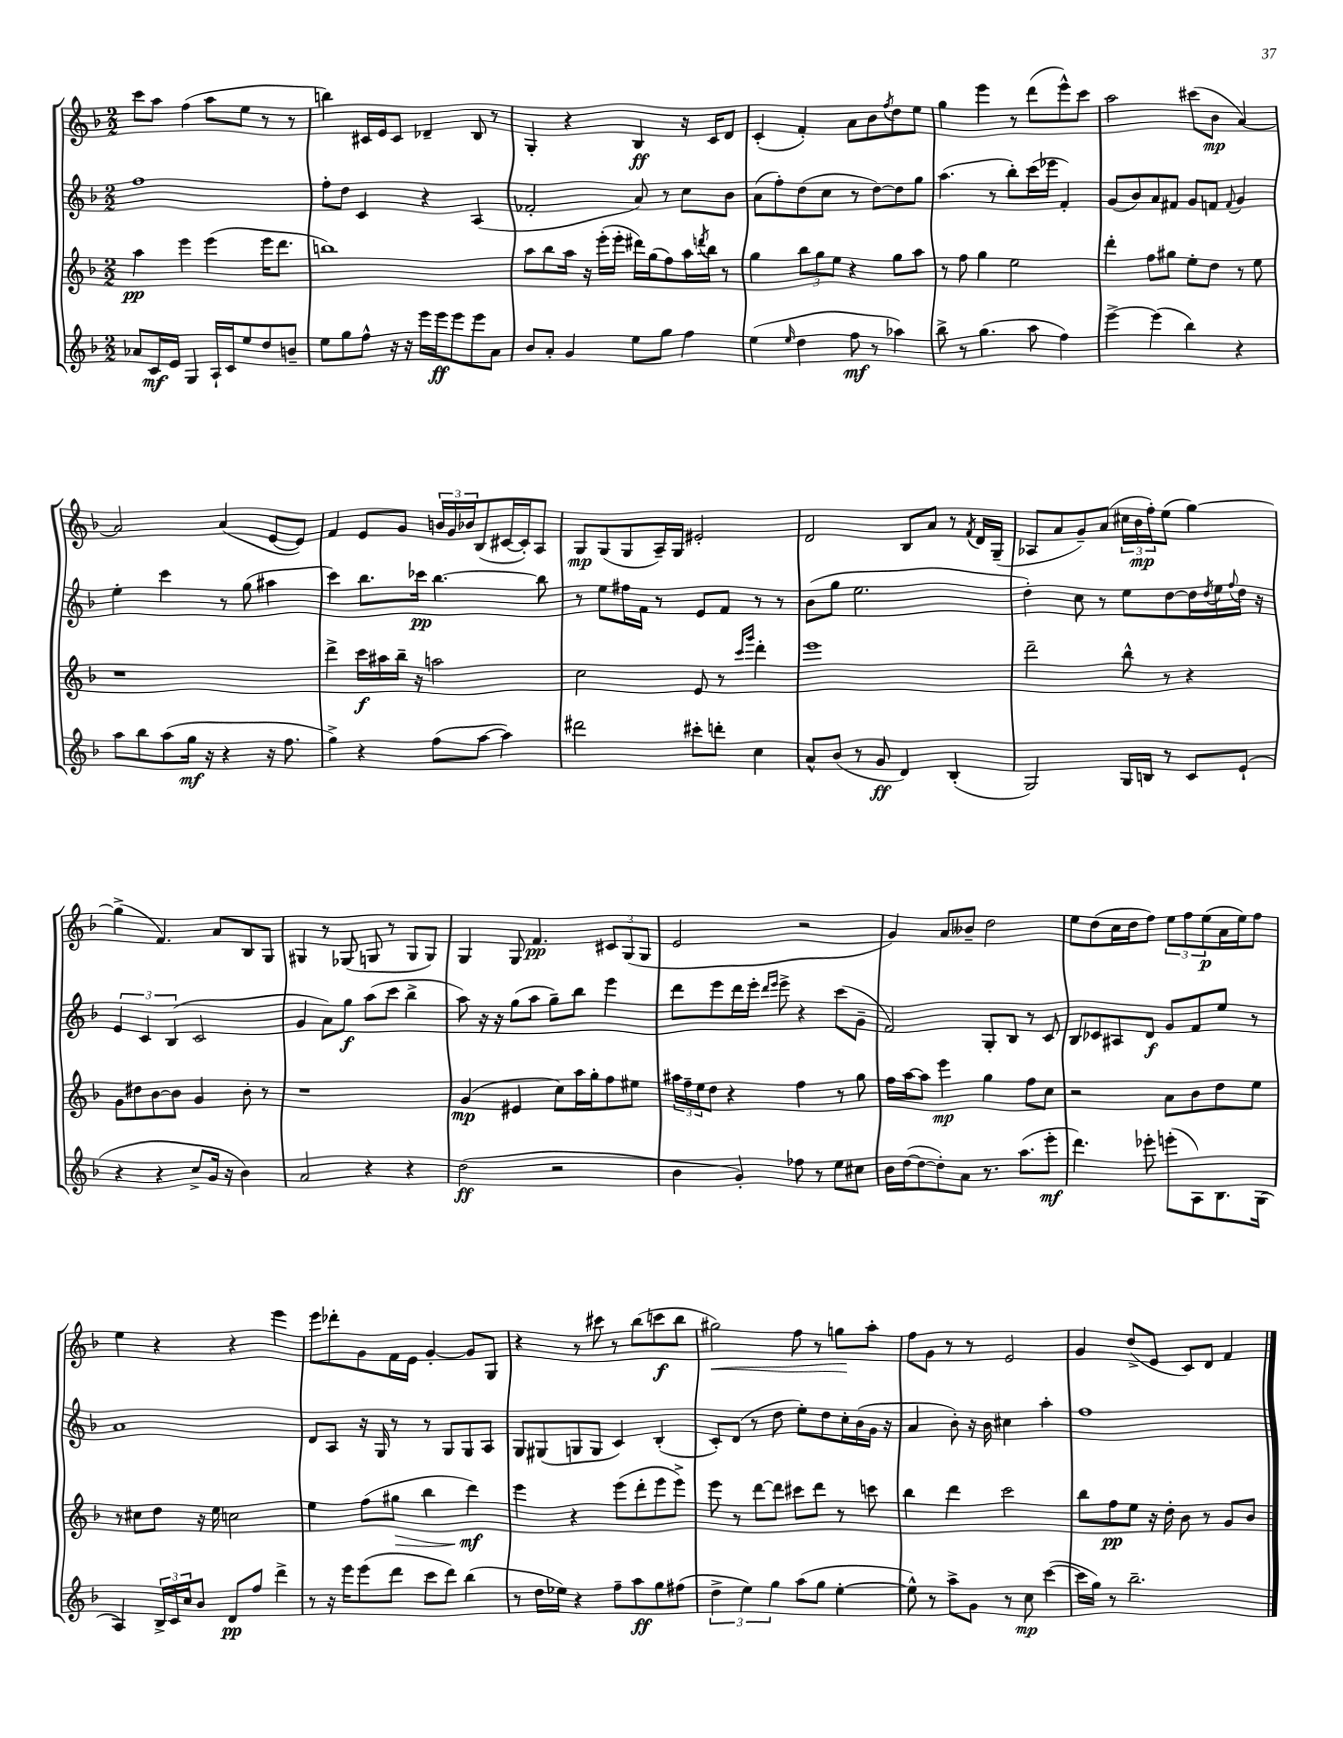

**kern	**dynam	**kern	**dynam	**kern	**dynam	**kern	**dynam
*part4	*part4	*part3	*part3	*part2	*part2	*part1	*part1
*staff4	*staff4	*staff3	*staff3	*staff2	*staff2	*staff1	*staff1
*clefG2	*	*clefG2	*	*clefG2	*	*clefG2	*
*k[b-]	*	*k[b-]	*	*k[b-]	*	*k[b-]	*
*M2/2	*	*M2/2	*	*M2/2	*	*M2/2	*
=9	=9	=9	=9	=9	=9	=9	=9
8a-X/L	.	4aa\	pp	1ff	.	8ccc\L	.
16c/L	mf	.	.	.	.	8aa\J	.
16e/JJ	.	.	.	.	.	.	.
4G/	.	4eee\	.	.	.	(4ff\	.
16A`/LL	.	(4eee\	.	.	.	8aa\L	.
16c/J	.	.	.	.	.	.	.
8ee/	.	.	.	.	.	8ee\J	.
8dd/	.	16eee\KL	.	.	.	8r	.
.	.	8.ddd\J	.	.	.	.	.
8bn~/J	.	.	.	.	.	8r	.
=10	=10	=10	=10	=10	=10	=10	=10
8ee\L	.	1bbn)	.	8ff'\L	.	4bbn\)	.
8gg\	.	.	.	8dd\J	.	.	.
8ff^^\J	.	.	.	4c/	.	16c#X/LL	.
.	.	.	.	.	.	16e/J	.
16r	.	.	.	.	.	8c#/J	.
16r	.	.	.	.	.	.	.
16eee\LL	.	.	.	4r	.	4d-X~/	.
16eee\J	ff	.	.	.	.	.	.
8eee\	.	.	.	.	.	.	.
8eee\	.	.	.	(4A/	.	8B-/	.
8a\J	.	.	.	.	.	8r	.
=11	=11	=11	=11	=11	=11	=11	=11
8b-/L	.	8aa\L	.	2f-X'/	.	4G'/	.
8a'/J	.	8bb-\	.	.	.	.	.
4g/	.	16aa\Jk	.	.	.	4r	.
.	.	16r	.	.	.	.	.
.	.	(16eee'\LL	.	.	.	.	.
.	.	16eee'\JJ	.	.	.	.	.
8ee\L	.	16ddd#X\LL)	.	8a/)	.	4B-/	ff
.	.	(16gg\J	.	.	.	.	.
8gg\J	.	8ff\)	.	8r	.	.	.
4ff\	.	16aa\L	.	8cc\L	.	16r	.
.	.	8qdddn/	.	.	.	.	.
.	.	16bb-\JJ	.	.	.	16c/KL	.
.	.	8r	.	8b-\J	.	8d/J	.
=12	=12	=12	=12	=12	=12	=12	=12
(4ee\	.	4gg\	.	(8a\L	.	(4c'/	.
.	.	.	.	8ff'\)	.	.	.
16qqee/	.	.	.	.	.	.	.
4dd\	.	12bb-\L	.	(8dd\	.	4f'/)	.
.	.	12gg\	.	.	.	.	.
.	.	.	.	8cc\J	.	.	.
.	.	12ee\J	.	.	.	.	.
8ff\	mf	4r	.	8r	.	8a\L	.
8r	.	.	.	[8dd\L)	.	8b-\	.
.	.	.	.	.	.	8qff/	.
4aa-X\)	.	8gg\L	.	8dd\]	.	8dd\	.
.	.	8aa\J	.	8gg\J	.	8ee\J	.
=13	=13	=13	=13	=13	=13	=13	=13
8bb-^\	.	8r	.	(4.aa\	.	4gg\	.
8r	.	8ff\	.	.	.	.	.
(4.gg\	.	4gg\	.	.	.	4eee\	.
.	.	.	.	8r	.	.	.
.	.	2ee\	.	8bb-'\L)	.	8r	.
8aa\	.	.	.	(16ccc\L	.	(8ddd\L	.
.	.	.	.	16eee-X\JJ	.	.	.
4ff\)	.	.	.	4f'/)	.	8eee^^\)	.
.	.	.	.	.	.	8ccc\J	.
=14	=14	=14	=14	=14	=14	=14	=14
[4eee^\	.	4ddd'\	.	(8g/L	.	2aa\	.
.	.	.	.	8b-/)	.	.	.
(4eee\]	.	8ff\L	.	8a/	.	.	.
.	.	8gg#X\J	.	8f#X/J	.	.	.
4bb-\)	.	8ee'\L	.	8g/L	.	(8ccc#X\L	.
.	.	8dd\J	.	8fn/J	.	8b-\J	mp
.	.	.	.	8qqf/	.	.	.
4r	.	8r	.	4g/	.	[4a/)	.
.	.	8ee\	.	.	.	.	.
!!LO:LB:g=z
=15	=15	=15	=15	=15	=15	=15	=15
8aa\L	.	1r	.	4ee'\	.	2a/]	.
8bb-\	.	.	.	.	.	.	.
(8aa\	.	.	.	4ccc\	.	.	.
16gg\Jk	mf	.	.	.	.	.	.
16r	.	.	.	.	.	.	.
4r	.	.	.	8r	.	(4a/	.
.	.	.	.	(8gg\	.	.	.
16r	.	.	.	4aa#X\	.	[8e/L	.
8.ff\	.	.	.	.	.	.	.
.	.	.	.	.	.	8e/J])	.
=16	=16	=16	=16	=16	=16	=16	=16
4gg^\)	.	4ddd^\	.	4ccc\)	.	4f/	.
4r	.	16ccc\LL	f	8.bb-\L	.	8e/L	.
.	.	16aa#X\	.	.	.	.	.
.	.	16bb-~\JJ	.	.	.	8g/J	.
.	.	16r	.	16ccc-X\Jk	pp	.	.
(8ff\L	.	2aan\	.	[4.bb-\	.	24bn/LL	.
.	.	.	.	.	.	24g/	.
.	.	.	.	.	.	24b-X/J	.
[8aa\J	.	.	.	.	.	(8B-/	.
4aa\])	.	.	.	.	.	[16c#X/L	.
.	.	.	.	.	.	16c#'/J])	.
.	.	.	.	8bb-\]	.	8A/J	.
=17	=17	=17	=17	=17	=17	=17	=17
2ddd#X\	.	2cc\	.	8r	.	8G/L	mp
.	.	.	.	8ee\L	.	(8G/	.
.	.	.	.	16ff#X\L	.	8G/	.
.	.	.	.	16f\JJ	.	.	.
.	.	.	.	8r	.	16A~/L)	.
.	.	.	.	.	.	16G/JJ	.
8ccc#X'\L	.	8e/	.	8e/L	.	2e#X'/	.
8dddn'\J	.	8r	.	8f/J	.	.	.
.	.	16qqccc/LL	.	.	.	.	.
.	.	16qqggg/JJ	.	.	.	.	.
4cc\	.	4ddd'\	.	8r	.	.	.
.	.	.	.	8r	.	.	.
=18	=18	=18	=18	=18	=18	=18	=18
8a^^/L	.	1eee	.	(8b-\L	.	2d/	.
(8b-/J	.	.	.	8gg\J	.	.	.
8r	.	.	.	2.ee\	.	.	.
8g/	ff	.	.	.	.	.	.
4d/)	.	.	.	.	.	8B-/L	.
.	.	.	.	.	.	8a/J	.
(4B-'/	.	.	.	.	.	8r	.
.	.	.	.	.	.	8qf/	.
.	.	.	.	.	.	16d/LL	.
.	.	.	.	.	.	(16G~/JJ	.
=19	=19	=19	=19	=19	=19	=19	=19
2G/)	.	2ddd~\	.	4dd'\)	.	8A-X/L	.
.	.	.	.	.	.	8a/	.
.	.	.	.	8cc\	.	8g~/)	.
.	.	.	.	8r	.	(8a/J	.
16G/LL	.	8bb-^^\	.	8ee\L	.	24cc#X\LL	.
.	.	.	.	.	.	24b-\	mp
16Bn/JJ	.	.	.	.	.	.	.
.	.	.	.	.	.	24ff'\J)	.
8r	.	8r	.	[8dd\	.	(8ee\J	.
8c/L	.	4r	.	16dd\L]	.	[4gg\)	.
.	.	.	.	8qdd/	.	.	.
.	.	.	.	16ee\	.	.	.
.	.	.	.	8qqff/	.	.	.
(8e`/J	.	.	.	16dd\JJ	.	.	.
.	.	.	.	16r	.	.	.
!!LO:LB:g=z
=20	=20	=20	=20	=20	=20	=20	=20
4r	.	8g\L	.	6e/	.	(4gg^\]	.
.	.	8dd#X\	.	.	.	.	.
.	.	.	.	6c/	.	.	.
4r	.	[8b-\	.	.	.	4.f/)	.
.	.	.	.	(6B-/	.	.	.
.	.	8b-\J]	.	.	.	.	.
8cc^/L	.	4g/	.	2c/	.	.	.
16g/Jk	.	.	.	.	.	8a/L	.
16r	.	.	.	.	.	.	.
4b-\)	.	8b-'\	.	.	.	8B-/	.
.	.	8r	.	.	.	8G/J	.
=21	=21	=21	=21	=21	=21	=21	=21
2a/	.	1r	.	4g/	.	4G#X/	.
.	.	.	.	8a\L)	.	8r	.
.	.	.	.	8gg\J	f	(8G-X/	.
4r	.	.	.	(8aa\L	.	8Gn/	.
.	.	.	.	8ccc\J	.	8r	.
4r	.	.	.	4bb-^\	.	8G/L	.
.	.	.	.	.	.	8G/J)	.
=22	=22	=22	=22	=22	=22	=22	=22
(2dd\	ff	(4g/	mp	8aa\)	.	4G/	.
.	.	.	.	16r	.	.	.
.	.	.	.	16r	.	.	.
.	.	4e#X/	.	(8gg\L	.	8G/	.
.	.	.	.	8aa\J	.	4.f/	pp
2r	.	8cc\L)	.	8gg~\L)	.	.	.
.	.	16aa\L	.	8bb-\J	.	.	.
.	.	16gg'\J	.	.	.	.	.
.	.	8ff\	.	4eee\	.	12c#X/L	.
.	.	.	.	.	.	(12G/	.
.	.	8ee#X\J	.	.	.	.	.
.	.	.	.	.	.	12G/J	.
=23	=23	=23	=23	=23	=23	=23	=23
4b-\	.	24aa#X\LL	.	8ddd\L	.	2e/	.
.	.	24ff~\	.	.	.	.	.
.	.	24ee\J	.	.	.	.	.
.	.	8dd\J	.	8eee\	.	.	.
4g'/)	.	4r	.	16ddd\L	.	.	.
.	.	.	.	16eee'\JJ	.	.	.
.	.	.	.	16qqddd/LL	.	.	.
.	.	.	.	16qqeee/JJ	.	.	.
.	.	.	.	8eee^\	.	.	.
8ff-X\	.	4ff\	.	4r	.	2r	.
8r	.	.	.	.	.	.	.
8ee\L	.	8r	.	(8ccc\L	.	.	.
8cc#X\J	.	8gg\	.	8g~\J	.	.	.
=24	=24	=24	=24	=24	=24	=24	=24
16b-\LL	.	16ff\LL	.	2f/)	.	4g/)	.
([16dd\J	.	[16aa\J	.	.	.	.	.
8dd\_	.	8aa\J]	.	.	.	.	.
8dd'\])	.	4eee\	mp	.	.	8a/L	.
8a\J	.	.	.	.	.	8b--X~/J	.
8.r	.	4gg\	.	8G'/L	.	2dd\	.
.	.	.	.	8B-/J	.	.	.
(8.aa\L	.	.	.	.	.	.	.
.	.	8ff\L	.	8r	.	.	.
8eee'\J	mf	8cc\J	.	8c/	.	.	.
=25	=25	=25	=25	=25	=25	=25	=25
4.ddd\)	.	2r	.	8B-/L	.	8ee\L	.
.	.	.	.	8c-X/	.	(8dd\	.
.	.	.	.	8A#X/	.	16cc\L	.
.	.	.	.	.	.	16dd\J	.
8eee-X'\	.	.	.	8d/J	f	8ff\J)	.
(8eeen'\L	.	8a\L	.	8g/L	.	12ee\L	.
.	.	.	.	.	.	12ff\	.
8A\)	.	8b-\	.	8f/	.	.	.
.	.	.	.	.	.	(12ee\	p
8.B-\	.	8dd\	.	8ee/J	.	16a\L	.
.	.	.	.	.	.	16ee\J)	.
.	.	8ee\J	.	8r	.	8ff\J	.
(16G\Jk	.	.	.	.	.	.	.
!!LO:LB:g=z
=26	=26	=26	=26	=26	=26	=26	=26
4A/)	.	8r	.	1a	.	4ee\	.
.	.	8cc#X\L	.	.	.	.	.
24B-^/LL	.	8dd\J	.	.	.	4r	.
24c/	.	.	.	.	.	.	.
24cc/J	.	.	.	.	.	.	.
8b-/J	.	16r	.	.	.	.	.
.	.	16ee\	.	.	.	.	.
8d/L	pp	2ccn\	.	.	.	4r	.
8ff/J	.	.	.	.	.	.	.
4ddd^\	.	.	.	.	.	4eee\	.
=27	=27	=27	=27	=27	=27	=27	=27
8r	.	4ee\	.	8d/L	.	8eee\L	.
16r	.	.	.	8A/J	.	8ddd-X'\	.
16eee\KL	.	.	.	.	.	.	.
(8eee\	.	(8ff\L	.	16r	.	8g\	.
.	.	.	.	16G/	.	.	.
!	!	!	!LO:HP:b	!	!	!	!
8ddd\J	.	8gg#X\J	>	8r	.	16f\L	.
.	.	.	.	.	.	16e\JJ	.
8ccc\L	.	4bb-\	.	8r	.	[4g'/	.
8ddd\J)	.	.	.	8G/L	.	.	.
(4bb-\	.	4ddd\)	mf	8G/	.	8g/L]	.
.	.	.	.	8A/J	.	8G/J	.
.	.	.	]	.	.	.	.
=28	=28	=28	=28	=28	=28	=28	=28
8r	.	4eee\	.	8G/L	.	4r	.
16dd\LL	.	.	.	(8G#X/	.	.	.
16ee-X\JJ)	.	.	.	.	.	.	.
4r	.	4r	.	8Gn/	.	8r	.
.	.	.	.	8G/J	.	8ccc#X\	.
8ff~\L	.	(8eee\L	.	4c/)	.	8r	.
8aa\	ff	8ddd'\	.	.	.	(8bb-\L	.
8gg\	.	8eee\	.	(4B-'/	.	8cccn\	f
(8ff#X\J	.	8eee^\J)	.	.	.	8bb-\J	.
=29	=29	=29	=29	=29	=29	=29	=29
!	!	!	!	!	!	!	!LO:HP:b
6dd^\	.	8eee\	.	8c'/L)	.	2gg#X\)	<
.	.	8r	.	(8d/J	.	.	.
6ee\)	.	.	.	.	.	.	.
.	.	[8ddd\L	.	8r	.	.	.
6gg\	.	.	.	.	.	.	.
.	.	8ddd\J]	.	8dd\	.	.	.
(8aa\L	.	8ccc#X\L	.	8ee'\L)	.	8ff\	.
8gg\J	.	8ddd\J	.	8dd\	.	8r	.
[4ee'\	.	8r	.	16cc'\L	.	8ggn\L	.
.	.	.	.	(16b-\	.	.	.
.	.	8cccn\	.	16g\JJ	.	8aa'\J	[
.	.	.	.	16r	.	.	.
=30	=30	=30	=30	=30	=30	=30	=30
8ee^^\])	.	4bb-\	.	4a/	.	8ff\L	.
8r	.	.	.	.	.	8g\J	.
8aa^\L	.	4ddd\	.	8b-'\)	.	8r	.
8g\J	.	.	.	16r	.	8r	.
.	.	.	.	16b-\	.	.	.
8r	.	2ccc\	.	4cc#X\	.	2e/	.
8cc\	mp	.	.	.	.	.	.
([4ccc\	.	.	.	4aa'\	.	.	.
=31	=31	=31	=31	=31	=31	=31	=31
16ccc\LL]	.	8bb-\L	.	1ff	.	4g/	.
16gg\JJ)	.	.	.	.	.	.	.
8r	.	8ff\	pp	.	.	.	.
2.bb-~\	.	8ee\J	.	.	.	(8dd^/L	.
.	.	16r	.	.	.	8e/J	.
.	.	16dd'\	.	.	.	.	.
.	.	8b-\	.	.	.	8c/L)	.
.	.	8r	.	.	.	8d/J	.
.	.	8g/L	.	.	.	4f/	.
.	.	8b-/J	.	.	.	.	.
==	==	==	==	==	==	==	==
*-	*-	*-	*-	*-	*-	*-	*-
